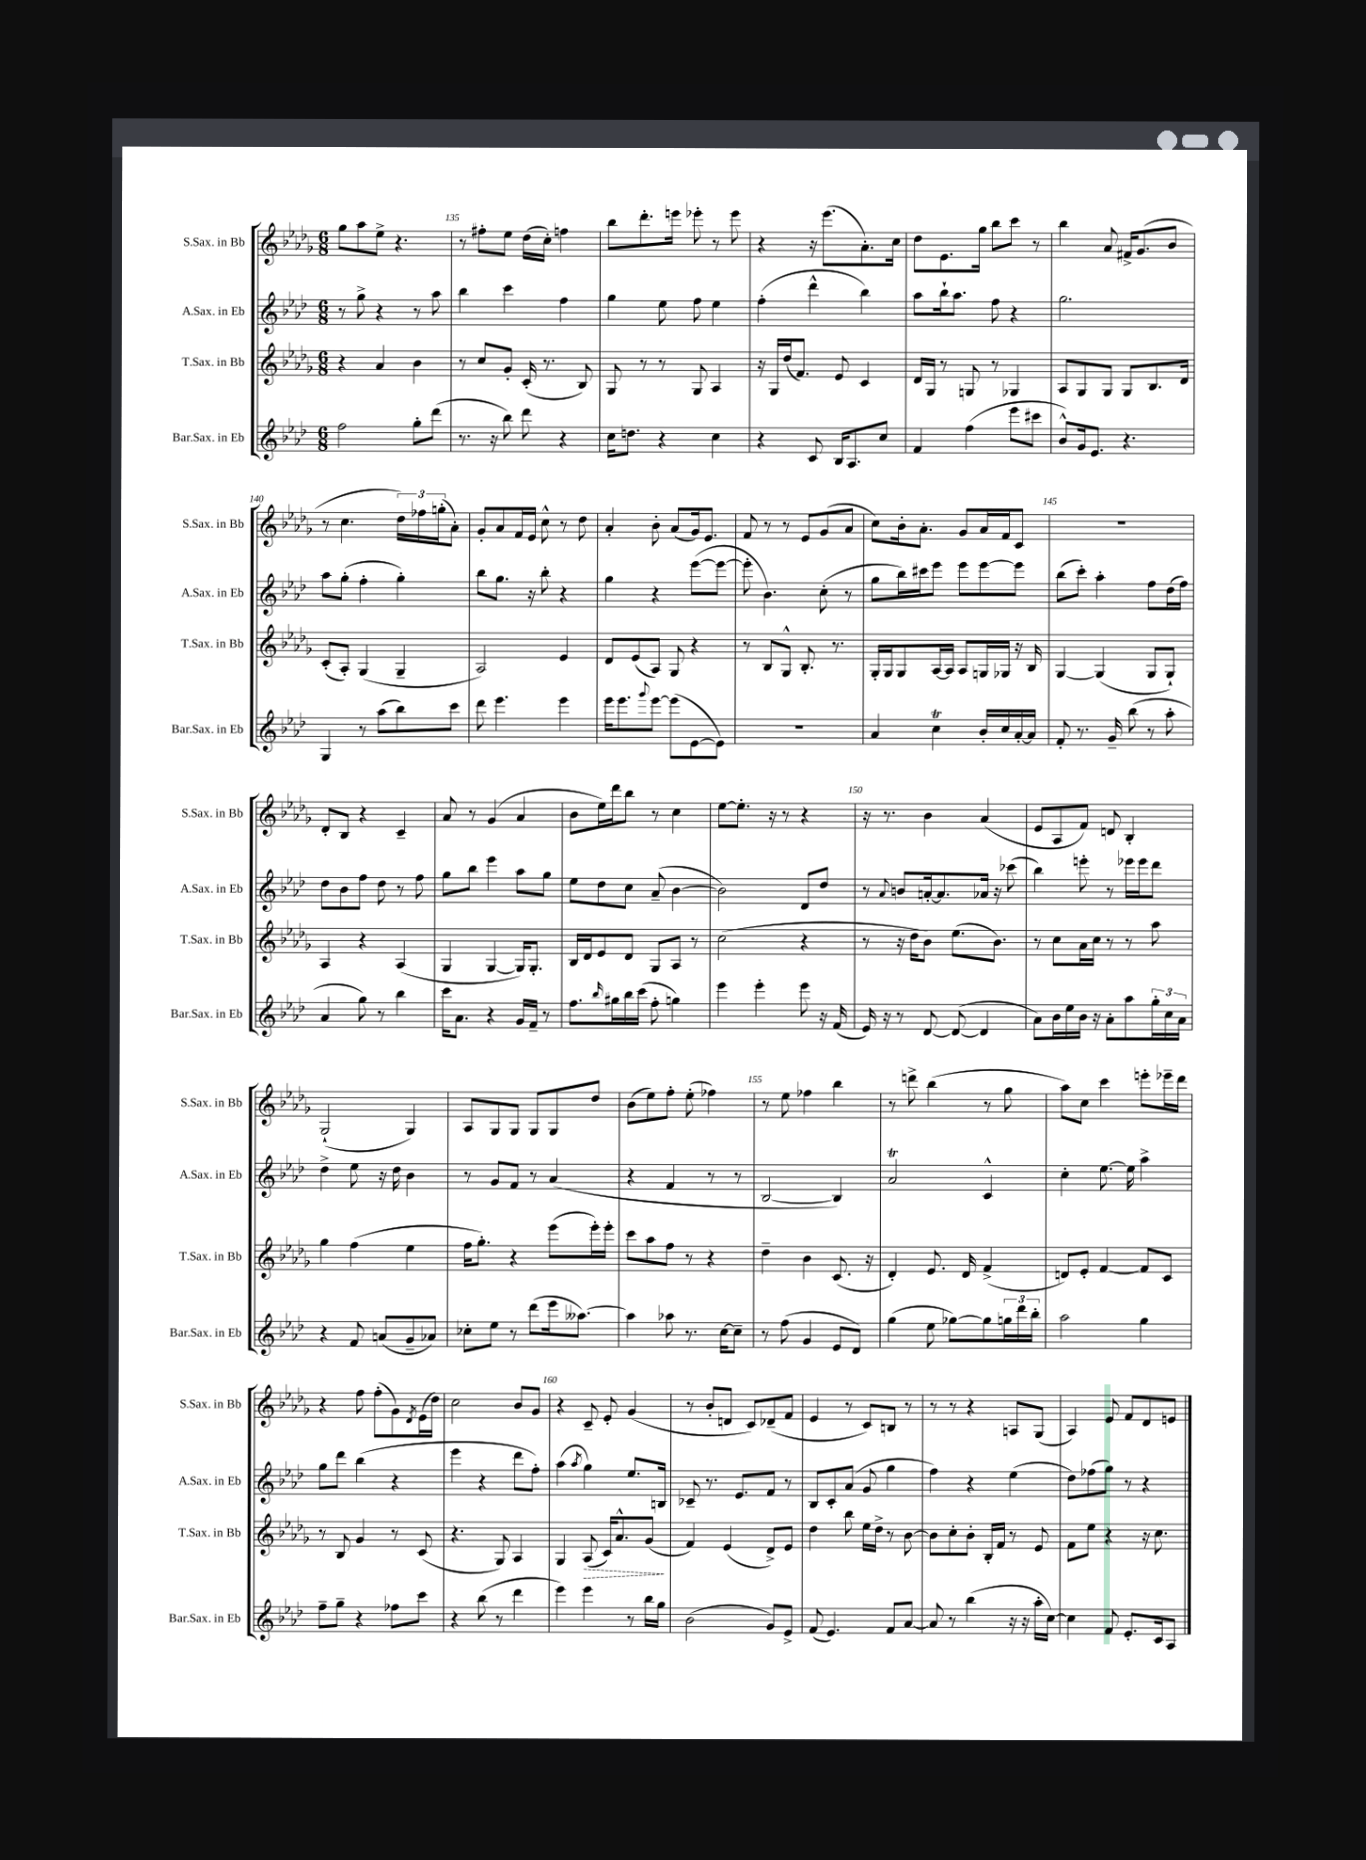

**kern	**kern	**dynam	**kern	**kern
*part4	*part3	*part3	*part2	*part1
*staff4	*staff3	*staff3	*staff2	*staff1
*I"Bar.Sax. in Eb	*I"T.Sax. in Bb	*	*I"A.Sax. in Eb	*I"S.Sax. in Bb
*I'Bar.Sax. in Eb	*I'T.Sax. in Bb	*	*I'A.Sax. in Eb	*I'S.Sax. in Bb
*clefG2	*clefG2	*	*clefG2	*clefG2
*k[b-e-a-d-]	*k[b-e-a-d-g-]	*	*k[b-e-a-d-]	*k[b-e-a-d-g-]
*M6/8	*M6/8	*	*M6/8	*M6/8
=134	=134	=134	=134	=134
2ff\	4r	.	8r	8gg-\L
.	.	.	8gg^\	8aa-\
.	4a-/	.	4r	8ee-^\J
.	.	.	.	4.r
8gg'\L	4b-\	.	8r	.
(8ddd-\J	.	.	8aa-\	.
=135	=135	=135	=135	=135
8.r	8r	.	4bb-\	8r
.	8cc/L	.	.	8ff#X'\L
16r	.	.	.	.
8bb-\)	8g-'/J	.	4ccc\	8ee-\J
8ddd-\	(16c'/	.	.	(16dd-\LL
.	8.r	.	.	16cc'\JJ)
4r	.	.	4ff\	4ffn\
.	8B-/)	.	.	.
=136	=136	=136	=136	=136
16cc\KL	8G-/	.	4gg\	8bb-\L
8.ddn\J	.	.	.	.
.	8r	.	.	8.ddd-'\
4r	8r	.	8ee-\	.
.	.	.	.	16eeen\Jk
.	8G-/	.	8ff\	8eee-X'\
4cc\	4A-/	.	4ee-\	8r
.	.	.	.	8eee-\
=137	=137	=137	=137	=137
4r	16r	.	(4ff'\	4r
.	16G-/LL	.	.	.
.	(16dd-/J	.	.	.
.	8.f/J)	.	.	.
8c/	.	.	4ddd-^^\	16r
.	.	.	.	(8.eee-\L
16B-/KL	8e-/	.	.	.
8.A-/	.	.	.	.
.	4c/	.	4bb-\)	8.a-'\)
8cc/J	.	.	.	.
.	.	.	.	16cc\Jk
=138	=138	=138	=138	=138
4f/	16d-/LL	.	8aa-\L	8dd-\L
.	16G-/JJ	.	.	.
.	8r	.	16bb-`\k	8.e-\
.	.	.	8.aa-\J	.
(4ff\	8Gn/	.	.	.
.	.	.	.	16gg-\Jk
.	8r	.	8ff\	8bb-\L
8eee-\L	4G-X/	.	4r	8ccc\J
8ccc#X\J	.	.	.	8r
=139	=139	=139	=139	=139
8b-^^/L)	8A-/L	.	2.gg\	4bb-\
16g/k	8G-/	.	.	.
8.e-/J	.	.	.	.
.	8G-/J	.	.	8a-/
4.r	8G-/L	.	.	16f#X^/KL
.	.	.	.	(8.g-/
.	8.B-/	.	.	.
.	.	.	.	8b-/J
.	16d-/Jk	.	.	.
!!LO:LB:g=z
=140	=140	=140	=140	=140
4G/	(8c'/L	.	8aa-\L	8r
.	8A-'/J)	.	(8gg'\J	4.cc\
8r	(4G-/	.	4ff'\	.
(8aa-\L	.	.	.	.
8bb-\)	4G-~/	.	4gg'\)	24dd-\LL)
.	.	.	.	24ff-X\
.	.	.	.	(24ggn'\J
8ccc\J	.	.	.	8a-'\J)
=141	=141	=141	=141	=141
8ddd-\	2A-/)	.	8bb-\L	8g-'/L
4.eee-\	.	.	8.gg\J	8a-/
.	.	.	.	16f/L
.	.	.	16r	16e-/JJ
.	.	.	8bb-'\	8cc^^\
4eee-\	4e-/	.	4r	8r
.	.	.	.	8dd-\
=142	=142	=142	=142	=142
16eee-\KL	8d-/L	.	4gg\	4a-'/
8.eee-\	.	.	.	.
.	(8e-/	.	.	.
8qqggg/	.	.	.	.
[8eee-\J	8A-/J)	.	4r	8b-'\
(8eee-\L]	8G-/	.	.	(8a-/L
[8e-\	4r	.	([8eee-\L	16g-/k)
.	.	.	.	8.e-/J
8e-\J])	.	.	8eee-\J_	.
=143	=143	=143	=143	=143
2.r	8r	.	8eee-'\]	8f/
.	8B-/L	.	4.b-\)	8r
.	8G-^^/J	.	.	8r
.	8.B-'/	.	.	8e-/L
.	.	.	(8cc'\	(8g-/
.	8.r	.	.	.
.	.	.	8r	8a-/J
=144	=144	=144	=144	=144
4a-/	16G-'/LL	.	8gg\L	8cc\L)
.	16G-/J	.	.	.
.	8G-/	.	16bb-\L)	16b-'\k
.	.	.	16ccc#X\J	8.a-'\J
4cct\	[16A-/L	.	8eee-\J	.
.	16A-/JJ]	.	.	.
.	8A-/L	.	8eee-\L	8g-/L
16b-'/LL	16Gn/L	.	[8eee-\	16a-/L
16cc/	16G-X/JJ	.	.	16f/J
[16a-'/	16r	.	8eee-\J]	8c/J
16a-/JJ]	16B-/	.	.	.
=145	=145	=145	=145	=145
8f'/	[4G-/	.	(8bb-\L	2.r
8.r	.	.	8ccc'\J)	.
.	(4G-/]	.	4aa-'\	.
16g~/	.	.	.	.
(8bb-\	.	.	.	.
8r	8G-/L	.	8ff\L	.
8aa-'\	8G-`/J)	.	(16dd-\L	.
.	.	.	16ff\JJ)	.
!!LO:LB:g=z
=146	=146	=146	=146	=146
4a-/	4A-/	.	8dd-\L	8d-'/L
.	.	.	8b-\	8B-/J
8gg\)	4r	.	8ff\J	4r
8r	.	.	8dd-\	.
4bb-\	(4A-/	.	8r	4c~/
.	.	.	8ff\	.
=147	=147	=147	=147	=147
16ccc\KL	4G-/	.	8gg\L	8a-/
8.a-\J	.	.	.	.
.	.	.	8bb-\J	8r
4r	[4G-/	.	4eee-\	(4g-/
16g/LL	16G-/KL])	.	8aa-\L	4a-/
16f~/JJ	8.G-'/J	.	.	.
8r	.	.	8gg\J	.
=148	=148	=148	=148	=148
8.ff\L	16B-/LL	.	8ee-\L	8b-\L
.	16d-/J	.	.	.
.	8e-/	.	8dd-\	16ee-\L)
16qqbb-/	.	.	.	.
16gg#X\L	.	.	.	16ddd-\J
16bb-\	8d-/J	.	8cc\J	8bb-\J
(16ccc\JJ	.	.	.	.
8ff'\	8G-/L	.	(8a-~/	8r
4ggn\)	8A-/J	.	[4b-\	4cc\
.	8r	.	.	.
=149	=149	=149	=149	=149
4eee-\	(2cc\	.	2b-\])	[8ee-\L
.	.	.	.	8.ee-'\J]
4eee-'\	.	.	.	.
.	.	.	.	16r
.	.	.	.	8r
8eee-\	4r	.	8d-/L	4r
16r	.	.	8dd-/J	.
(16f/	.	.	.	.
=150	=150	=150	=150	=150
16e-/)	8r	.	8r	16r
16r	.	.	.	8.r
.	.	.	8qqa-/	.
8r	16r	.	8bn/L	.
.	16dd-\KL	.	.	.
[8d-/	8b-\J)	.	[16an'/k	4b-\
.	.	.	8.a/]	.
(8d-/_	(8.ee-\L	.	.	.
4d-/]	.	.	16a-X/Jk	(4a-/
.	8.b-\J)	.	16r	.
.	.	.	(8ccc-X\	.
=151	=151	=151	=151	=151
8a-\L)	8r	.	4bb-\)	8e-/L
16b-\L	8cc\L	.	.	8A-/
16ee-\	.	.	.	.
16b-\JJ	16a-\L	.	8eeen'\	8f/J)
16r	16cc\JJ	.	.	.
8a-'\L	8r	.	8r	8dn/
8aa-\	8r	.	16eee-X\LL	4B-'/
.	.	.	16eee-\J	.
24gg'\L	8aa-\	.	8ddd-\J	.
24cc\	.	.	.	.
24a-\JJ	.	.	.	.
!!LO:LB:g=z
=152	=152	=152	=152	=152
4r	4gg-\	.	4dd-^\	(2G-`/
8f/	(4ff\	.	8ee-\	.
(8an/L	.	.	16r	.
.	.	.	16dd-\	.
8g~/	4ee-\	.	4b-\	4G-/)
8a-X/J)	.	.	.	.
=153	=153	=153	=153	=153
8cc-X'\L	16ff\KL	.	8r	8A-/L
.	8.gg-'\J)	.	.	.
8ee-\J	.	.	8g/L	8G-/
8r	4r	.	8f/J	8G-/J
(8ddd-\L	.	.	8r	8G-/L
16eee-\k	(8eee-\L	.	(4a-/	8G-/
[8.aa--X\J)	.	.	.	.
.	16eee-'\L)	.	.	8dd-/J
.	16eee-'\JJ	.	.	.
=154	=154	=154	=154	=154
4aa--\]	8ccc\L	.	4r	(8b-\L
.	8aa-\	.	.	8ee-\)
8aa-X\	8ff\J	.	4f/	8ff'\J
8.r	8r	.	.	(8ee-'\
.	4r	.	8r	4ff-X\)
[16cc\KL	.	.	.	.
8cc~\J]	.	.	8r	.
=155	=155	=155	=155	=155
8r	4dd-~\	.	[2B-/	8r
(8ff\	.	.	.	8ee-\
4g/	4b-\	.	.	4ff-X\
8e-/L	(8.c/	.	4B-/])	4bb-\
8d-/J)	.	.	.	.
.	16r	.	.	.
=156	=156	=156	=156	=156
(4gg\	4d-'/)	.	2a-T/	8r
.	.	.	.	8dddn^\
8ee-\	8.e-/	.	.	(4bb-\
[8gg-X\L)	.	.	.	.
.	16d-/	.	.	.
8gg-\]	(4f^/	.	4c^^/	8r
24ggn\L	.	.	.	8gg-\
24ddd-\	.	.	.	.
24bb-'\JJ	.	.	.	.
=157	=157	=157	=157	=157
2aa-\	8dn/L)	.	4cc'\	8aa-\L)
.	8e-'/J	.	.	8cc\J
.	[4f/	.	[8.ee-\	4ccc\
.	.	.	16ee-\]	.
4gg\	8f/L]	.	4aa-^\	8eeen'\L
.	8c/J	.	.	16eee-X~\L
.	.	.	.	16ddd-\JJ
!!LO:LB:g=z
=158	=158	=158	=158	=158
8ff~\L	8r	.	8gg\L	4r
8gg~\J	8B-/	.	8ddd-\J	.
4r	4g-/	.	(4bb-\	8ff\
.	.	.	.	(8ff'\L
8ff-X\L	8r	.	4r	8g-\)
.	.	.	.	8qd-/
8ccc\J	(8c/	.	.	(16e-\L
.	.	.	.	16dd-\JJ)
=159	=159	=159	=159	=159
4r	4.r	.	4eee-\	2cc\
(8bb-\	.	.	4r	.
8r	8G-/)	.	.	.
4ddd-\	4A-/	.	8ddd-\L	8b-/L
.	.	.	8ff'\J)	8g-/J
=160	=160	=160	=160	=160
4eee-\)	4G-/	.	(4aa-\	4r
.	.	.	8qaa-/	.
!	!	!LO:HP:b	!	!
4eee-\	(8A-/	>	4gg\)	8c~/
.	16c/KL)	.	.	8e-'/
.	8.a-^^/	.	.	.
8r	.	.	8.ee-/L	(4g-/
16bb-\LL	(8g-/J	.	.	.
16gg\JJ	.	.	16Bn/Jk	.
.	.	]	.	.
=161	=161	=161	=161	=161
(2b-\	4f/)	.	8c-X~/	8r
.	.	.	8.r	8b-'/L
.	(4e-/	.	.	8dn/J
.	.	.	8.e-/L	.
.	.	.	.	8c/L)
8g/L)	8d-^/L)	.	8f/J	(8d-X~/
8e-^/J	8e-/J	.	8r	8f/J
=162	=162	=162	=162	=162
(8f/	4dd-\	.	8B-/L	4e-/
4.e-/)	.	.	8c'/	.
.	8bb-\	.	(8a-/J	8r
.	16ee-\LL	.	8g/	8c/L)
.	16dd-^\JJ	.	.	.
8f/L	8r	.	4gg\	8Bn/J
[8a-/J	[8b-\	.	.	8r
=163	=163	=163	=163	=163
8a-/]	8b-\L]	.	4ff\)	8r
8r	8cc'\	.	.	8r
(4bb-\	8b-'\J	.	4r	4r
.	16B-'/LL	.	.	.
.	16f/JJ	.	.	.
16r	8r	.	(4ee-\	8An/L
16r	.	.	.	.
16aa-'\LL	8e-/	.	.	(8G-/J
[16cc\JJ)	.	.	.	.
=164	=164	=164	=164	=164
4cc\]	8f\L	.	8dd-\L)	4A-/)
.	8ee-\J	.	(8ff-X\	.
8f/	4r	.	8gg\J)	8e-/
8.e-'/L	.	.	8r	8f/L
.	16r	.	4r	8d-/
16c/k	8.cc\	.	.	.
8A-/J	.	.	.	8en/J
==	==	==	==	==
*-	*-	*-	*-	*-
